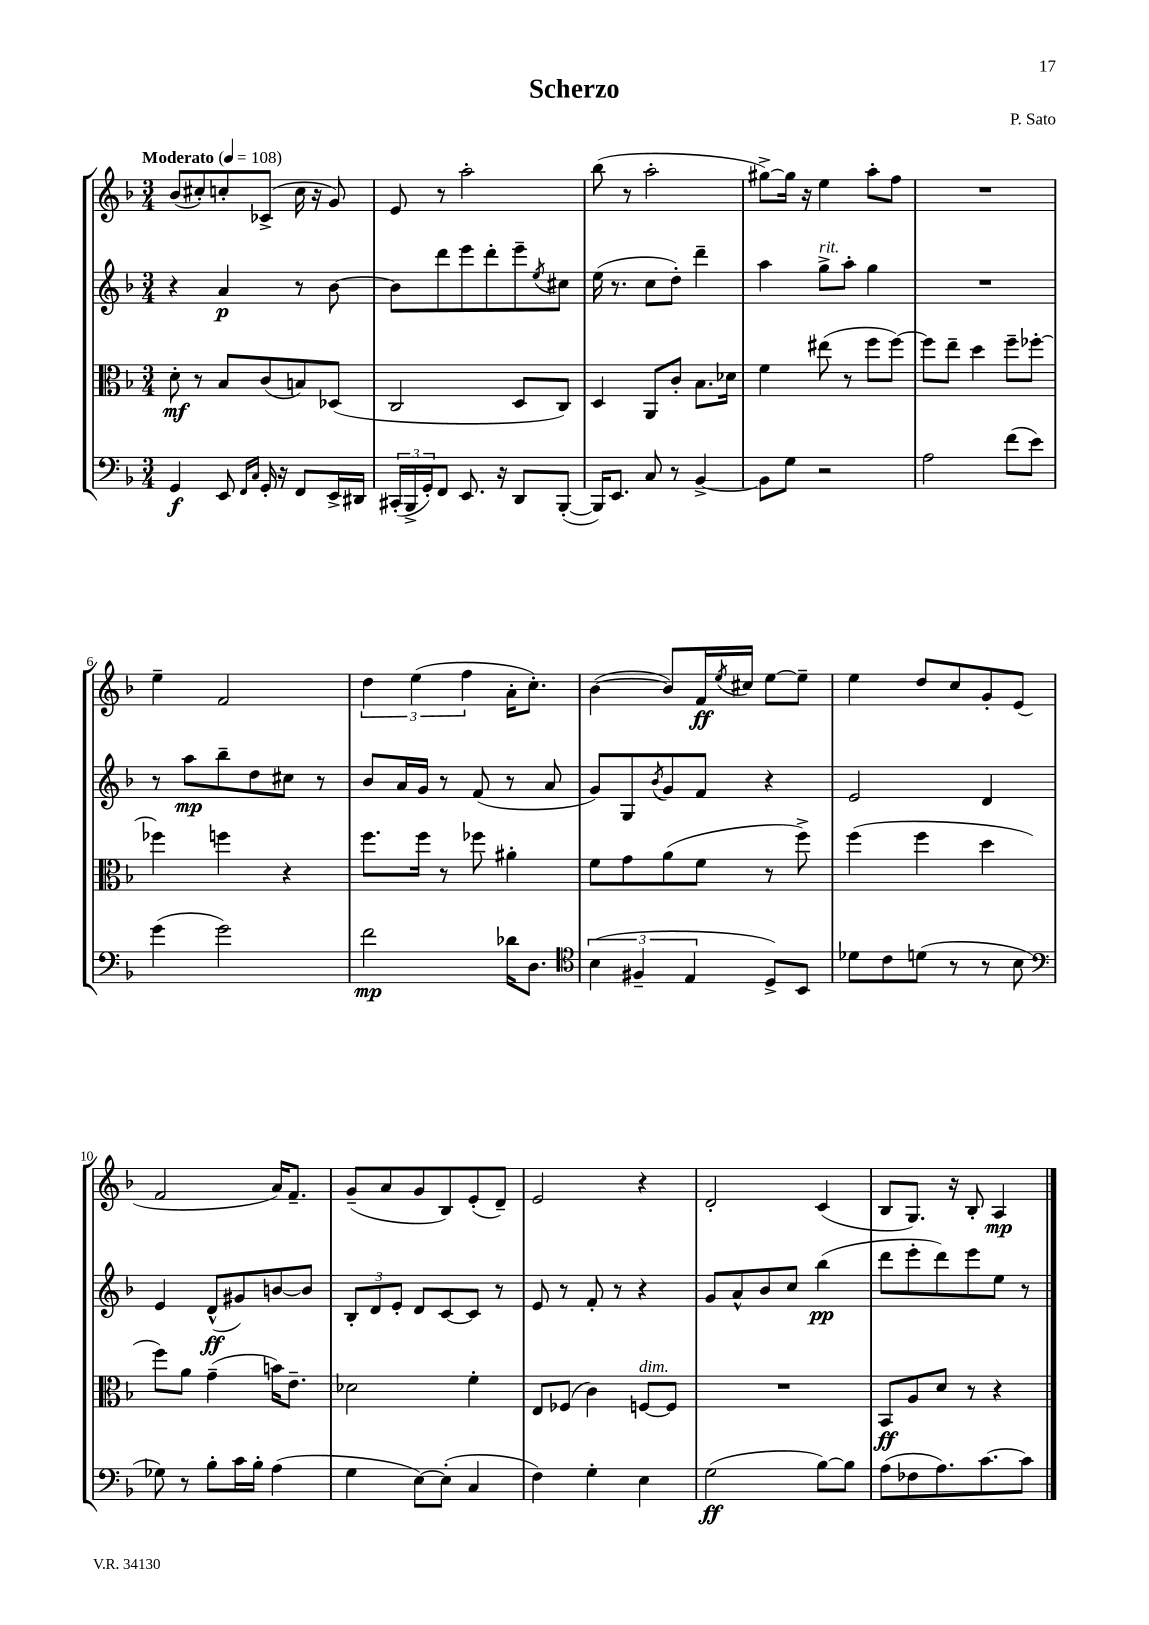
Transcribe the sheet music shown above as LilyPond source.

\header { title = "Scherzo" composer = "P. Sato" }
<<
\new StaffGroup <<
\new Staff = "s0" {
    \clef treble \key f \major \numericTimeSignature \time 3/4 \tempo "Moderato" 4 = 108
    bes'8( cis''8-.) c''8-. ces'8->( c''16 r16 g'8) |
    e'8 r8 a''2-. |
    bes''8( r8 a''2-. |
    gis''8~->) gis''16 r16 e''4 a''8-. f''8 |
    R2. |
    e''4-- f'2 |
    \tuplet 3/2 { d''4 e''4( f''4 } a'16-. c''8.-.) |
    bes'4~( bes'8) f'16\ff \acciaccatura { e''8 } cis''16 e''8~ e''8-- |
    e''4 d''8 c''8 g'8-. e'8( |
    f'2 a'16) f'8.-- |
    g'8--( a'8 g'8 bes8) e'8-.( d'8--) |
    e'2 r4 |
    d'2-. c'4( |
    bes8 g8.) r16 bes8-. a4\mp \bar "|." |
}
\new Staff = "s1" {
    \clef treble \key f \major \numericTimeSignature \time 3/4
    r4 a'4\p r8 bes'8~ |
    bes'8 d'''8 e'''8 d'''8-. e'''8-- \acciaccatura { e''8 } cis''8 |
    e''16( r8. c''8 d''8-.) d'''4-- |
    a''4 g''8->^\markup { \italic "rit." } a''8-. g''4 |
    R2. |
    r8 a''8\mp bes''8-- d''8 cis''8 r8 |
    bes'8 a'16 g'16 r8 f'8( r8 a'8 |
    g'8) g8 \acciaccatura { bes'8 } g'8 f'8 r4 |
    e'2 d'4 |
    e'4 d'8-^\ff( gis'8) b'8~ b'8 |
    \tuplet 3/2 { bes8-. d'8 e'8-. } d'8 c'8~ c'8 r8 |
    e'8 r8 f'8-. r8 r4 |
    g'8 a'8-^ bes'8 c''8 bes''4\pp( |
    d'''8 e'''8-. d'''8) e'''8 e''8 r8 \bar "|." |
}
\new Staff = "s2" {
    \clef alto \key f \major \numericTimeSignature \time 3/4
    d'8-.\mf r8 bes8 c'8( b8) des8( |
    c2 d8 c8) |
    d4 a,8 c'8-. bes8. des'16 |
    f'4 eis''8( r8 f''8 f''8~) |
    f''8 e''8-- d''4 f''8-- fes''8~-. |
    fes''4 f''4 r4 |
    f''8. f''16 r8 fes''8 ais'4-. |
    f'8 g'8 a'8( f'8 r8 f''8->) |
    f''4( f''4 d''4 |
    f''8) a'8 g'4--( b'16) e'8.-- |
    des'2 f'4-. |
    e8 fes8( c'4) f8~^\markup { \italic "dim." } f8 |
    R2. |
    bes,8\ff a8 d'8 r8 r4 \bar "|." |
}
\new Staff = "s3" {
    \clef bass \key f \major \numericTimeSignature \time 3/4
    g,4\f e,8 \grace { f,16 c16 } g,16-. r16 f,8 e,16-> dis,16 |
    \tuplet 3/2 { cis,16-.( bes,,16-> g,16-.) } f,8 e,8. r16 d,8 bes,,8~-.( |
    bes,,16) e,8. c8 r8 bes,4~-> |
    bes,8 g8 r2 |
    a2 f'8( e'8) |
    g'4( g'2) |
    f'2\mp des'16 d8. |
    \clef tenor \tuplet 3/2 { bes4( fis4-- e4 } d8->) bes,8 |
    des'8 c'8 d'8( r8 r8 bes8 |
    \clef bass ges8) r8 bes8-. c'16 bes16-. a4( |
    g4 e8~) e8-.( c4 |
    f4) g4-. e4 |
    g2\ff( bes8~) bes8 |
    a8( fes8 a8.) c'8.~ c'8 \bar "|." |
}
>>
>>
